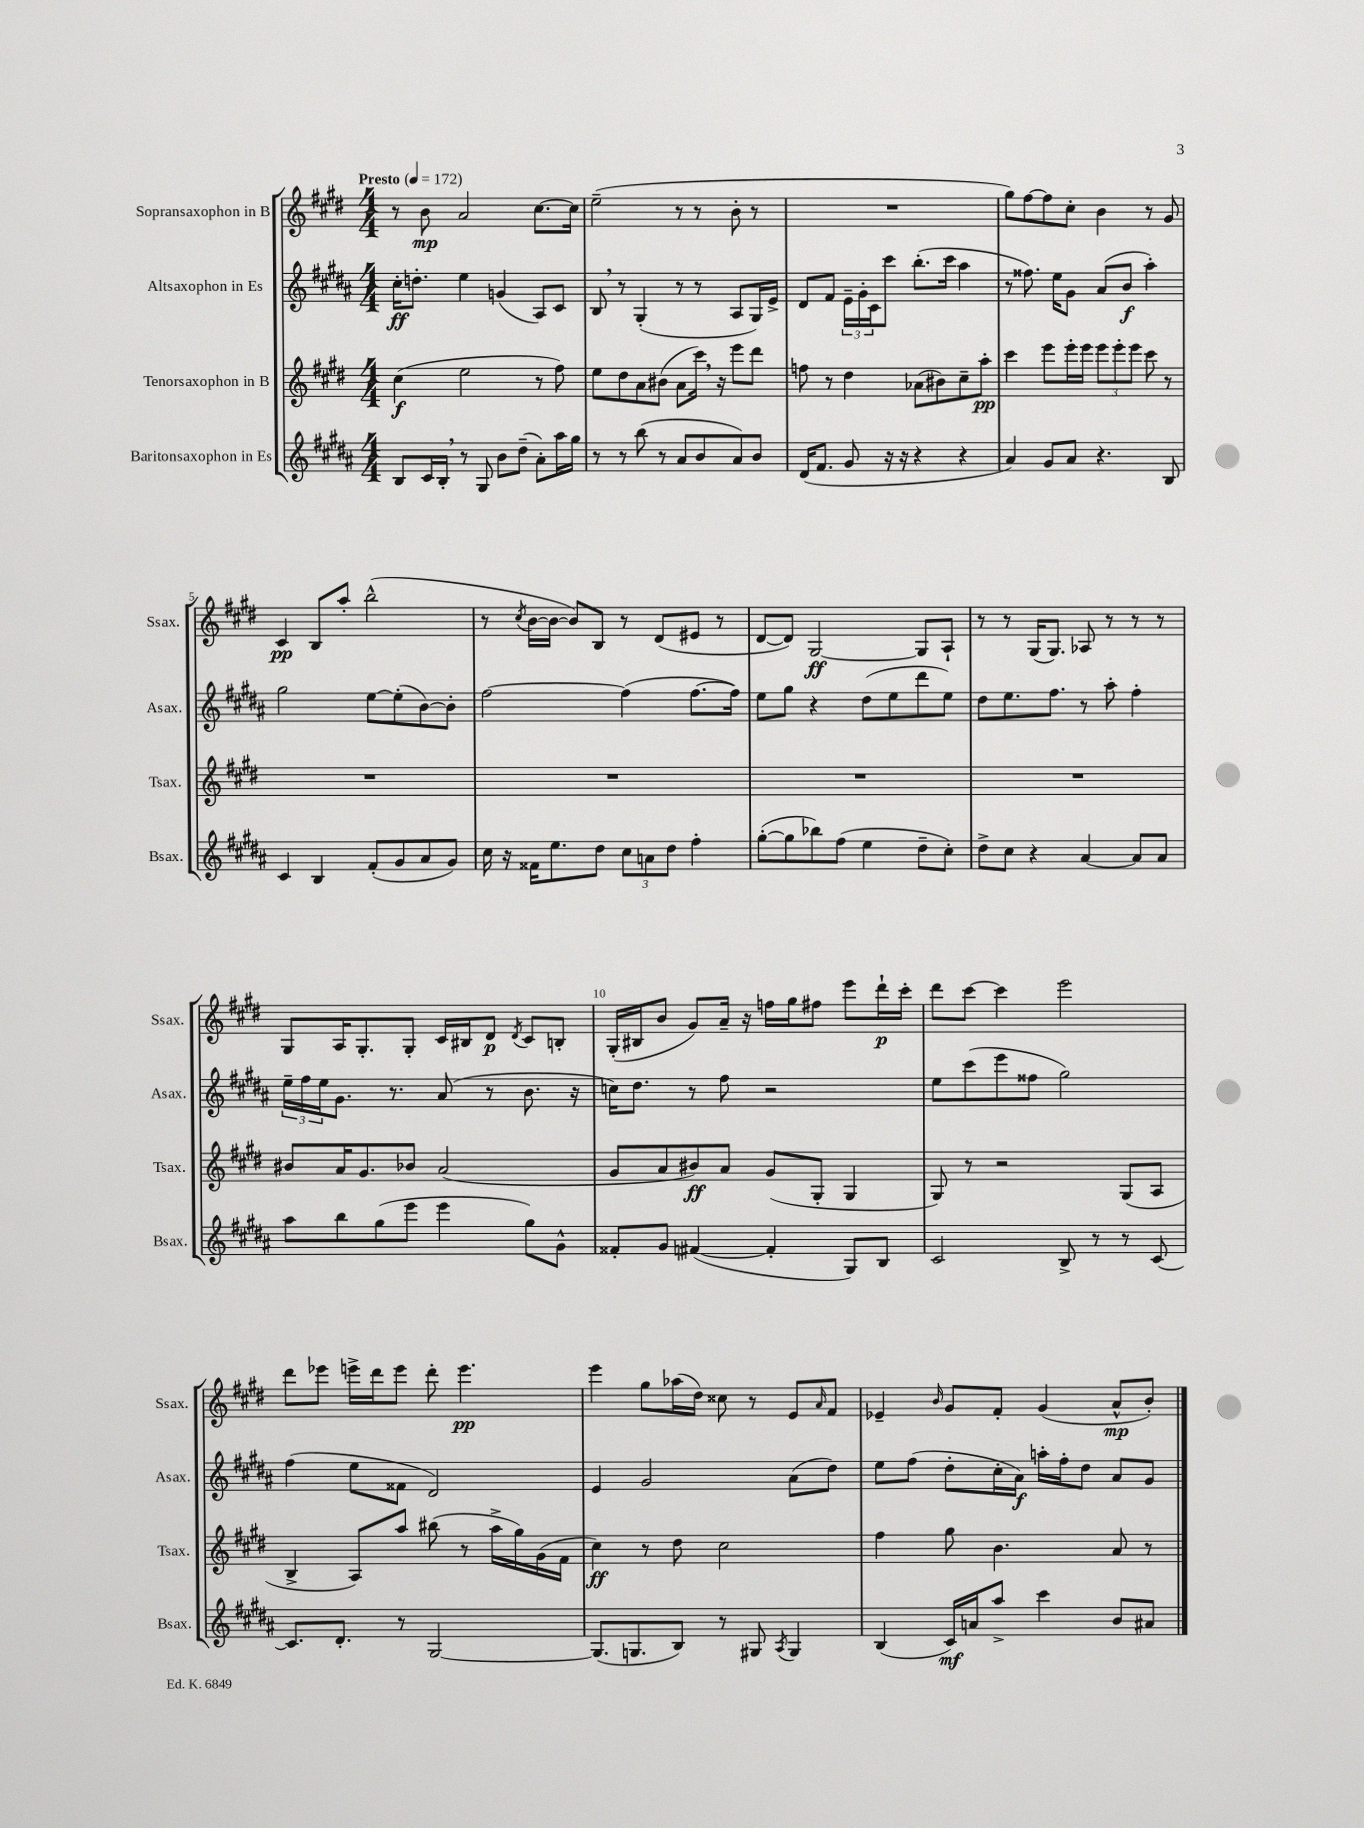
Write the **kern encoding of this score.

**kern	**dynam	**kern	**dynam	**kern	**dynam	**kern	**dynam
*part4	*part4	*part3	*part3	*part2	*part2	*part1	*part1
*staff4	*staff4	*staff3	*staff3	*staff2	*staff2	*staff1	*staff1
*I"Baritonsaxophon in Es	*	*I"Tenorsaxophon in B	*	*I"Altsaxophon in Es	*	*I"Sopransaxophon in B	*
*I'Bsax.	*	*I'Tsax.	*	*I'Asax.	*	*I'Ssax.	*
*clefG2	*	*clefG2	*	*clefG2	*	*clefG2	*
*k[f#c#g#d#a#]	*	*k[f#c#g#d#]	*	*k[f#c#g#d#a#]	*	*k[f#c#g#d#]	*
*M4/4	*	*M4/4	*	*M4/4	*	*M4/4	*
*MM172	*	*MM172	*	*MM172	*	*MM172	*
=1	=1	=1	=1	=1	=1	=1	=1
!	!	!	!	!	!	!LO:TX:a:B:t=Presto	!
8B/L	.	(4cc#\	f	16cc#'\KL	ff	8r	.
.	.	.	.	8.ddn'\J	.	.	.
16c#/L	.	.	.	.	.	8b\	mp
16B',/JJ	.	.	.	.	.	.	.
8r	.	2ee\	.	4ee\	.	2a/	.
8G#/	.	.	.	.	.	.	.
8b\L	.	.	.	(4gn/	.	.	.
(8dd#~\J	.	.	.	.	.	.	.
8a#'\L)	.	8r	.	8A#/L)	.	[8.cc#\L	.
16aa#\L	.	8ff#\)	.	8c#/J	.	.	.
16gg#\JJ	.	.	.	.	.	16cc#\Jk]	.
=2	=2	=2	=2	=2	=2	=2	=2
8r	.	8ee\L	.	8B,/	.	(2ee~\	.
8r	.	8dd#\	.	8r	.	.	.
(8bb\	.	8a\	.	(4G#'/	.	.	.
8r	.	(8b#X\J	.	.	.	.	.
8a#/L	.	8a\L	.	8r	.	8r	.
8b/	.	16ccc#,\Jk)	.	8r	.	8r	.
.	.	16r	.	.	.	.	.
8a#/)	.	8eee\L	.	8A#/L	.	8b'\	.
8b/J	.	8ddd#\J	.	16G#/L)	.	8r	.
.	.	.	.	16e^/JJ	.	.	.
=3	=3	=3	=3	=3	=3	=3	=3
(16d#/KL	.	8ffn\	.	8d#/L	.	1r	.
8.f#/J	.	.	.	.	.	.	.
.	.	8r	.	8f#/J	.	.	.
8g#/	.	4dd#\	.	24e~\LL	.	.	.
.	.	.	.	24g#'\	.	.	.
.	.	.	.	24c#\J	.	.	.
16r	.	.	.	8ccc#\J	.	.	.
16r	.	.	.	.	.	.	.
4r	.	(8a-X\L	.	(8.bb'\L	.	.	.
.	.	8b#X\)	.	.	.	.	.
.	.	.	.	16ccc#\Jk	.	.	.
4r	.	8cc#~\	.	4aa#\	.	.	.
.	.	8aa'\J	pp	.	.	.	.
=4	=4	=4	=4	=4	=4	=4	=4
4a#/)	.	4ccc#\	.	8r	.	8gg#\L)	.
.	.	.	.	8.ff##X\)	.	[8ff#\	.
8g#/L	.	8eee\L	.	.	.	8ff#\]	.
.	.	.	.	16ee\KL	.	.	.
8a#/J	.	16eee'\L	.	8g#\J	.	8cc#'\J	.
.	.	16eee\JJ	.	.	.	.	.
4.r	.	12eee\L	.	(8a#/L	.	4b\	.
.	.	12eee'\	.	.	.	.	.
.	.	.	.	8b/J	f	.	.
.	.	12eee\J	.	.	.	.	.
.	.	8ccc#\	.	4aa#'\)	.	8r	.
8B/	.	8r	.	.	.	8g#/	.
!!LO:LB:g=z
=5	=5	=5	=5	=5	=5	=5	=5
4c#/	.	1r	.	2gg#\	.	4c#/	pp
4B/	.	.	.	.	.	8B/L	.
.	.	.	.	.	.	8aa'/J	.
(8f#'/L	.	.	.	[8ee\L	.	(2bb^^\	.
8g#/	.	.	.	(8ee'\]	.	.	.
8a#/	.	.	.	[8b\)	.	.	.
8g#/J)	.	.	.	8b'\J]	.	.	.
=6	=6	=6	=6	=6	=6	=6	=6
16cc#\	.	1r	.	[2ff#\	.	8r	.
16r	.	.	.	.	.	.	.
.	.	.	.	.	.	8qcc#/	.
16f##X\KL	.	.	.	.	.	[16b\LL	.
8.ee\	.	.	.	.	.	16b\JJ_	.
.	.	.	.	.	.	8b/L])	.
8dd#\J	.	.	.	.	.	8B/J	.
12cc#\L	.	.	.	(4ff#\]	.	8r	.
12an\	.	.	.	.	.	.	.
.	.	.	.	.	.	(8d#/L	.
12dd#\J	.	.	.	.	.	.	.
4ff#'\	.	.	.	[8.ff#\L	.	8e#X/J	.
.	.	.	.	.	.	8r	.
.	.	.	.	16ff#\Jk])	.	.	.
=7	=7	=7	=7	=7	=7	=7	=7
([8gg#'\L	.	1r	.	8ee\L	.	[8d#/L	.
8gg#\]	.	.	.	8gg#\J	.	8d#/J])	.
8bb-X\)	.	.	.	4r	.	[2G#/	ff
(8ff#\J	.	.	.	.	.	.	.
4ee\	.	.	.	(8dd#\L	.	.	.
.	.	.	.	8ee\	.	.	.
8dd#~\L	.	.	.	8ddd#\	.	8G#/L]	.
8cc#'\J)	.	.	.	8ee\J)	.	8A`/J	.
=8	=8	=8	=8	=8	=8	=8	=8
8dd#^\L	.	1r	.	8dd#\L	.	8r	.
8cc#\J	.	.	.	8.ee\	.	8r	.
4r	.	.	.	.	.	(16G#/KL	.
.	.	.	.	8.ff#\J	.	8.G#/J)	.
[4a#/	.	.	.	8r	.	8A-X/	.
.	.	.	.	8aa#'\	.	8r	.
8a#/L]	.	.	.	4ff#'\	.	8r	.
8a#/J	.	.	.	.	.	8r	.
!!LO:LB:g=z
=9	=9	=9	=9	=9	=9	=9	=9
8aa#\L	.	8b#X/L	.	24ee~\LL	.	8G#/L	.
.	.	.	.	24ff#\	.	.	.
.	.	.	.	24ee\J	.	.	.
8bb\	.	16a/K	.	8.g#\J	.	16A/K	.
.	.	8.g#/	.	.	.	8.G#'/	.
(8gg#\	.	.	.	.	.	.	.
.	.	.	.	8.r	.	.	.
8eee\J	.	8b-X/J	.	.	.	8G#'/J	.
4eee\	.	(2a/	.	(8a#/	.	16c#/LL	.
.	.	.	.	.	.	16B#X/J	.
.	.	.	.	8r	.	8d#/J	p
.	.	.	.	.	.	8qd#/	.
8gg#\L)	.	.	.	8.b\	.	8c#/L	.
8g#^^\J	.	.	.	.	.	8Bn'/J	.
.	.	.	.	16r	.	.	.
=10	=10	=10	=10	=10	=10	=10	=10
8f##X'/L	.	8g#/L	.	16ccn\KL)	.	(16G#'/LL	.
.	.	.	.	8.dd#\J	.	16B#X/J	.
8g#/J	.	8a/	.	.	.	8b/J	.
([4f#X/	.	8b#X/)	ff	8r	.	8g#/L)	.
.	.	8a/J	.	8ff#\	.	16a~/Jk	.
.	.	.	.	.	.	16r	.
4f#'/]	.	(8g#/L	.	2r	.	16ffn\LL	.
.	.	.	.	.	.	16gg#\J	.
.	.	8G#'/J	.	.	.	8ff#X\J	.
8G#/L)	.	4G#/	.	.	.	8eee\L	.
8B/J	.	.	.	.	.	16ddd#`\L	p
.	.	.	.	.	.	16ccc#'\JJ	.
=11	=11	=11	=11	=11	=11	=11	=11
2c#/	.	8G#/)	.	8ee\L	.	8ddd#\L	.
.	.	8r	.	(8ccc#\	.	[8ccc#\J	.
.	.	2r	.	8eee\	.	4ccc#\]	.
.	.	.	.	8ff##X\J	.	.	.
8B^/	.	.	.	2gg#\)	.	2eee\	.
8r	.	.	.	.	.	.	.
8r	.	(8G#/L	.	.	.	.	.
[8c#/	.	8A/J	.	.	.	.	.
!!LO:LB:g=z
=12	=12	=12	=12	=12	=12	=12	=12
8.c#/L]	.	4B^/	.	(4ff#\	.	8ddd#\L	.
.	.	.	.	.	.	8eee-X\J	.
8.d#'/J	.	.	.	.	.	.	.
.	.	8A/L)	.	8ee\L	.	16eeen^\LL	.
.	.	.	.	.	.	16ddd#\J	.
8r	.	8aa/J	.	8f##X\J	.	8eee\J	.
[2G#/	.	(8bb#X\	.	2d#/)	.	8ddd#'\	.
.	.	8r	.	.	.	4.eee\	pp
.	.	16aa^\LL	.	.	.	.	.
.	.	16gg#\)	.	.	.	.	.
.	.	(16g#\	.	.	.	.	.
.	.	16f#\JJ	.	.	.	.	.
=13	=13	=13	=13	=13	=13	=13	=13
(8.G#/L]	.	4cc#\)	ff	4e/	.	4eee\	.
8.Gn/	.	.	.	.	.	.	.
.	.	8r	.	2g#/	.	8gg#\L	.
8B/J)	.	8dd#\	.	.	.	(16aa-X\L	.
.	.	.	.	.	.	16dd#\JJ)	.
8r	.	2cc#\	.	.	.	8cc##X\	.
8G#X/	.	.	.	.	.	8r	.
8qA#/	.	.	.	.	.	.	.
4G#/	.	.	.	(8a#\L	.	8e/L	.
.	.	.	.	.	.	16qqa/	.
.	.	.	.	8dd#\J)	.	8f#/J	.
=14	=14	=14	=14	=14	=14	=14	=14
(4B/	.	4ff#\	.	8ee\L	.	4e-X~/	.
.	.	.	.	(8ff#\J	.	.	.
.	.	.	.	.	.	16qqb/	.
16c#/LL)	mf	8gg#\	.	8dd#'\L	.	8g#/L	.
16an/J	.	.	.	.	.	.	.
8aa#^/J	.	4.b\	.	16cc#'\L	.	8f#'/J	.
.	.	.	.	16a#\JJ)	f	.	.
4ccc#\	.	.	.	16aan'\LL	.	(4g#/	.
.	.	.	.	16ff#'\J	.	.	.
.	.	.	.	8dd#\J	.	.	.
8b/L	.	8a/	.	8a#/L	.	8a^^/L	mp
8a#X/J	.	8r	.	8g#/J	.	8b'/J)	.
==	==	==	==	==	==	==	==
*-	*-	*-	*-	*-	*-	*-	*-
